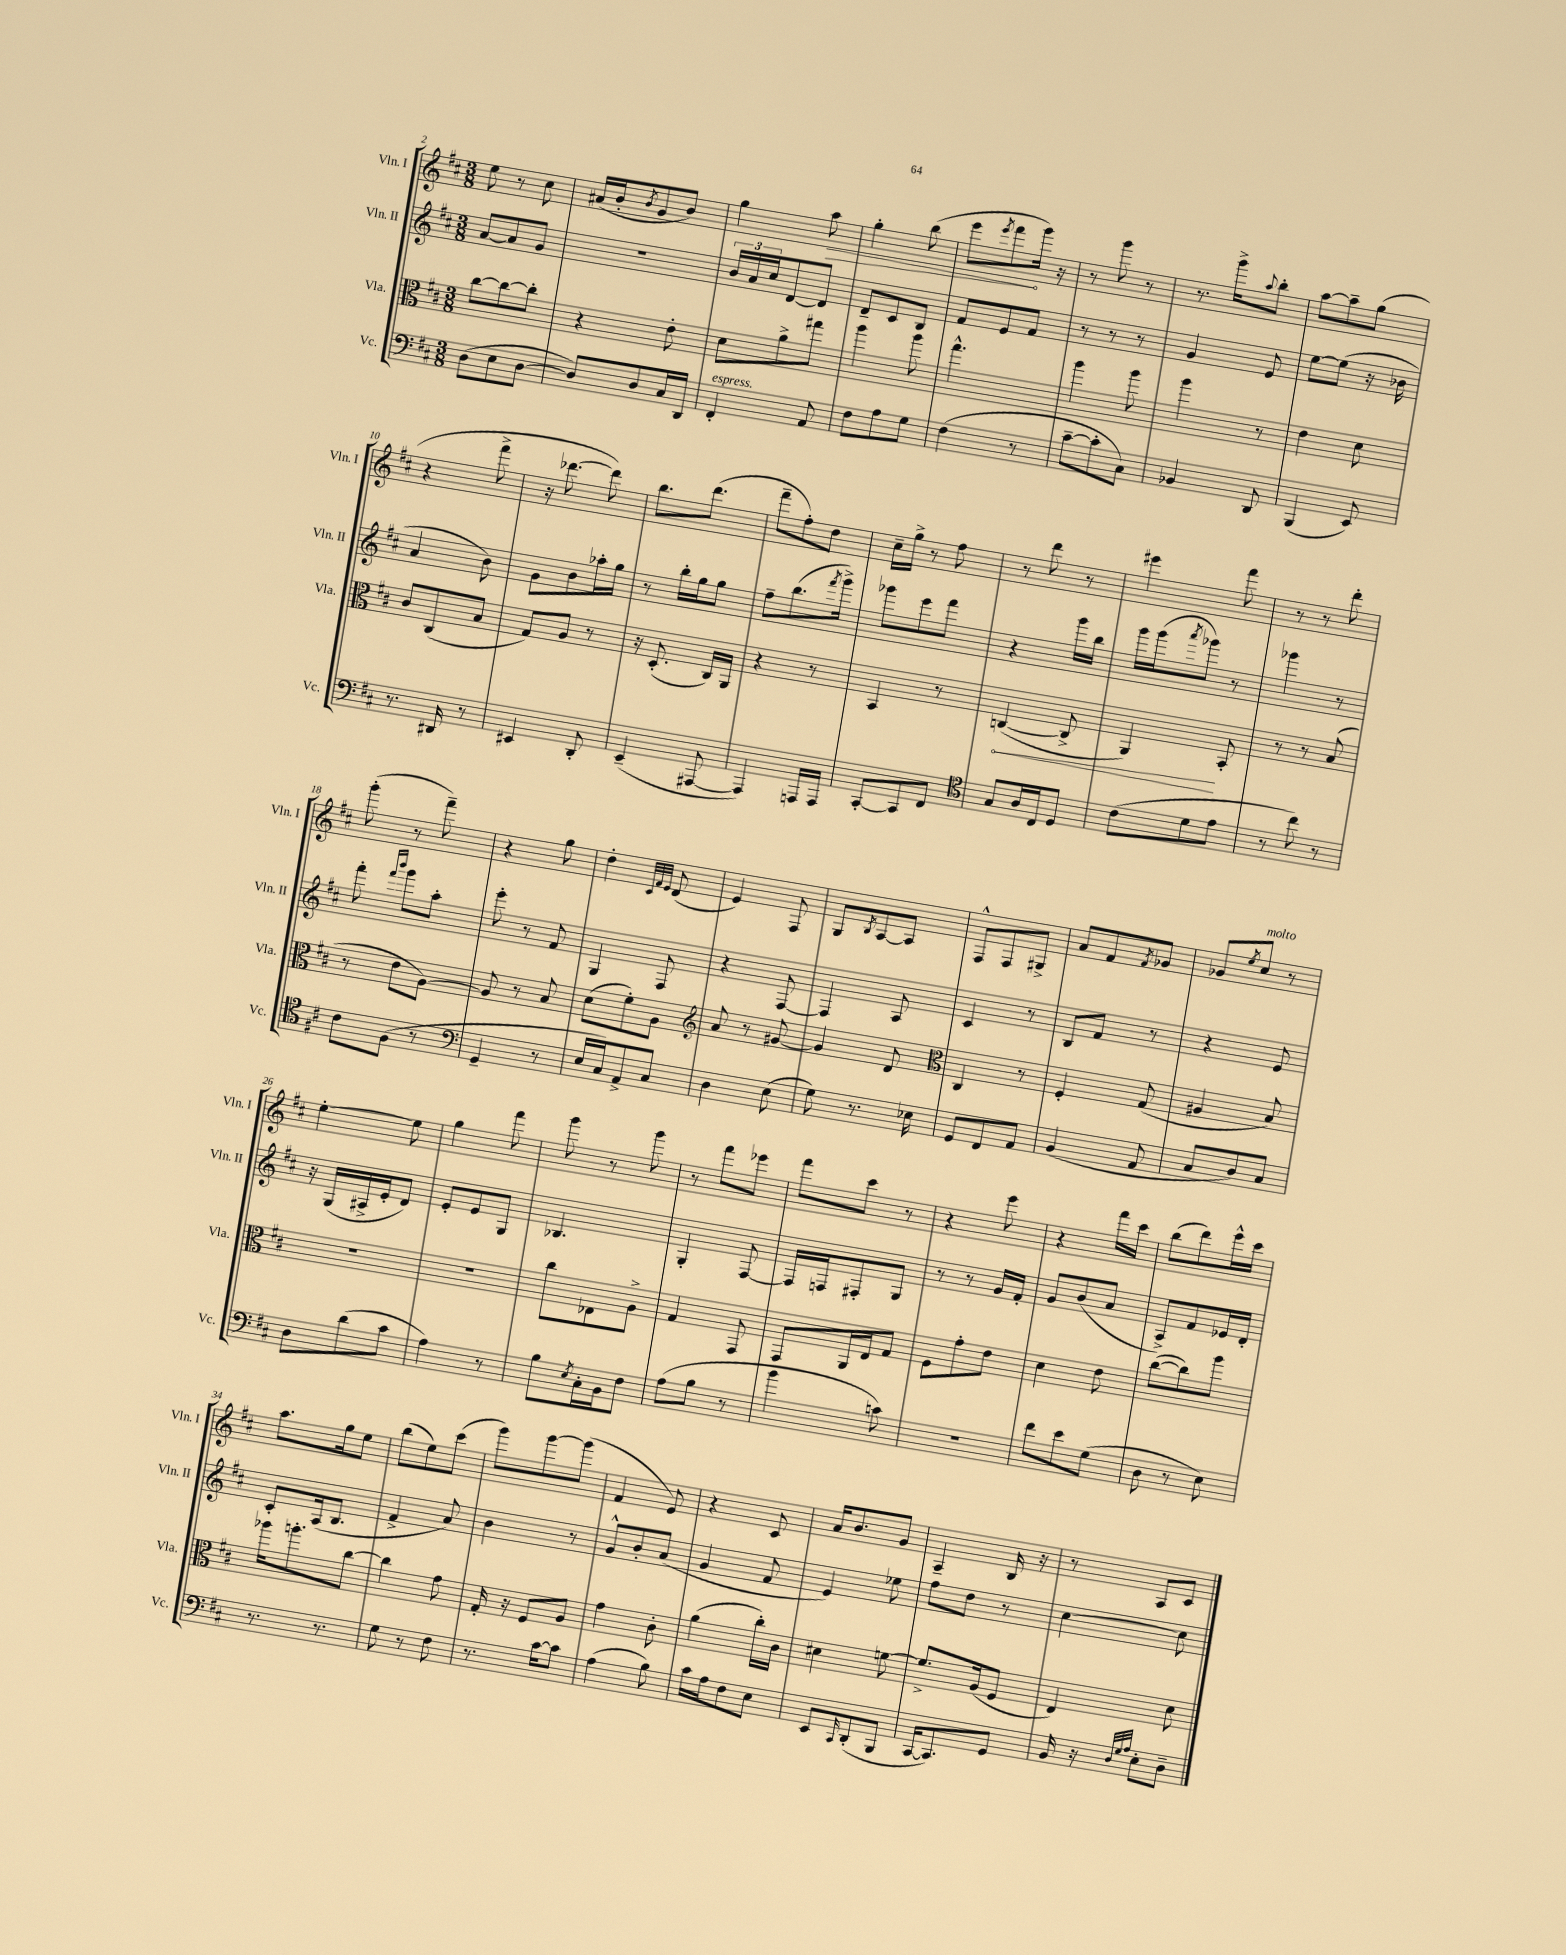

**kern	**kern	**kern	**kern
*staff4	*staff3	*staff2	*staff1
*clefF4	*clefC3	*clefG2	*clefG2
*k[f#c#]	*k[f#c#]	*k[f#c#]	*k[f#c#]
*M3/8	*M3/8	*M3/8	*M3/8
(8D	[8cc#	[8a	8ee
8E	8cc#_	8a]	8r
[8D	8cc#']	8g	8cc#
=	=	=	=
8D])	4r	4.r	(16a#
.	.	.	16b'
.	.	.	8qb
8D	.	.	8g
16C#	8e'	.	8b)
16DD	.	.	.
=	=	=	=
4FF#'	8d	24b	4gg
.	.	24a	.
.	.	24cc#	.
.	8a^	[8d	.
8AA	8gg#	8d]	8aa
=	=	=	=
8F#	4aa	8d~	4gg'
8A	.	8c#	.
8G	8aa	8B	(8bb
=	=	=	=
(4F#	4.gg^^	8f#	8eee
.	.	.	8qeee
.	.	8e	8fff#
8r	.	8f#	16ggg)
.	.	.	16r
=	=	=	=
[8c#~	4aa	8r	8r
8c#']	.	8r	8ggg
8C#)	8aa	8r	8r
=	=	=	=
4BB-	4aa	4g	8.r
.	.	.	16ggg^
.	.	.	8qqaa
8DD	8r	8e	8bb'
=	=	=	=
(4BBB	4e	[8ee	[8aa
.	.	(8ee]	8aa~]
8EE)	8d	16r	(8gg
.	.	16b-	.
=	=	=	=
8.r	8c#	4a	4r
.	(8C#	.	.
16DD#	.	.	.
8r	8B	8b)	8fff#^
=	=	=	=
4EE#	8G)	8g	16r
.	.	.	[8.ddd-
.	8A	8b	.
8DD'	8r	16aa-'	8ddd-])
.	.	16gg	.
=	=	=	=
(4EE~	16r	8r	8.bb
.	(8.D'	.	.
.	.	16bb'	.
.	.	16gg	(8.ddd
[8AAA#	16C#)	8gg	.
.	16AA	.	.
=	=	=	=
4AAA#])	4r	8ff#~	8fff#~
.	.	(8.bb	8ff#')
16AAA	8r	.	8dd
.	.	8qfff#	.
16AAA	.	16ggg^)	.
=	=	=	=
[8CC#'	4BB	8ggg-	16cc#~
.	.	.	16gg^
8CC#]	.	8eee	8r
8FF#	8r	8fff#	8ff#
=	=	=	=
*clefC4	*	*	*
8G	([4C	4r	8r
16A	.	.	8ddd
16C#	.	.	.
8D	8C^]	16ggg	8r
.	.	16bb	.
=	=	=	=
(8c#	4AA)	16ggg	4eee#
.	.	(16ggg	.
.	.	8qaaa	.
8d	.	8ggg-)	.
8e	8BB'	8r	8fff#
=	=	=	=
8r	8r	4ggg-	8r
8cc#)	8r	.	8r
8r	(8B	8r	8ddd'
=	=	=	=
8c#	8r	8fff#'	(8ggg'
.	.	16qqfff#	.
.	.	16qqbbb	.
(8F#	8e	8ggg	8r
8r	[8A)	8aa'	8fff#~)
=	=	=	=
*clefF4	*	*	*
4GG~	8A]	8eee'	4r
.	8r	8r	.
8r	8B	8f#	8gg
=	=	=	=
16E	(8d	4G	4dd'
16C#)	.	.	.
8AA^	8f#')	.	.
.	.	.	32qqc#
.	.	.	32qqf#
.	.	.	32qqe
8C#	8A	8F#	(8d
=	=	=	=
*	*clefG2	*	*
4D	8a	4r	4e)
.	8r	.	.
(8E	[8g#	[8F#	8F#
=	=	=	=
8G)	4g#]	4F#]	8G
.	.	.	8qB
8.r	.	.	[8A
.	8d	8A	8A]
16E-	.	.	.
=	=	=	=
*	*clefC3	*	*
8GG	4C#	4c#	8F#^^
8FF#	.	.	8F#
8AA	8r	8r	8G#^
=	=	=	=
(4BB	4F#'	8B	8a
.	.	8f#	8f#
.	.	.	8qf#
8AA	(8G	8r	8g-
=	=	=	=
8C#	4A#	4r	8g-
.	.	.	8qee
8D)	.	.	8cc#
8C#	8B)	8e	8r
=	=	=	=
8D	4.r	16r	[4ee'
.	.	(16G	.
(8d	.	16A#^	.
.	.	16e'	.
8c#	.	8d)	8ee]
=	=	=	=
4A)	4.r	8e'	4gg
.	.	8e	.
8r	.	8G	8fff#
=	=	=	=
8B	8cc#	4.B-	8ggg
8qE	.	.	.
16C#'	8E-	.	8r
16BB	.	.	.
8F#	8A^	.	8ggg
=	=	=	=
(8A	4G	4G'	8r
8B	.	.	8fff#
8r	8GG	[8F#	8eee-
=	=	=	=
4b	8GG	16F#]	8fff#
.	.	16F	.
.	16AA	8F#'	8ccc#
.	16E	.	.
8c)	8G	8G	8r
=	=	=	=
4.r	8F#	8r	4r
.	8g'	8r	.
.	8e	16g	8eee
.	.	16f#'	.
=	=	=	=
8f#	4d	8g	4r
8e	.	(8b	.
(8G	8e	8a	16fff#
.	.	.	16ccc#
=	=	=	=
8D	([8cc#	8A^)	(8bb
8r	8cc#])	8f#	8ddd)
8E)	8aa	16e-	16eee^^
.	.	16d'	16ccc#
=	=	=	=
8.r	16aa-	8c#'	8.aa
.	8.aa'	.	.
.	.	(16A	.
8.r	.	8.B	16gg
.	[8cc#	.	8ee
=	=	=	=
8G	4cc#]	4f#^	(8bb
8r	.	.	8ee)
8F#	8g	8a)	(8ccc#
=	=	=	=
8.r	16G'	4b	8ggg)
.	16r	.	.
.	8F#	.	[8ggg
[16c#	.	.	.
8c#]	8A	8r	(8ggg]
=	=	=	=
(4A	4g	8g^^	4f#
.	.	8b'	.
8B)	8c#'	(8a	8e)
=	=	=	=
16c#	(4a	4g	4r
16A	.	.	.
8F#	.	.	.
8E	16cc#')	8f#	8c#
.	16c#	.	.
=	=	=	=
8EE	4d#	4e)	16a
.	.	.	8.b
16qqCC#	.	.	.
(8DD'	.	.	.
8BBB	[8f	8ee-	8g
=	=	=	=
[16CC#	8.f^]	8ff#	4A~
8.CC#])	.	.	.
.	.	8dd	.
.	(16A	.	.
8GG	8F#	8r	16B
.	.	.	16r
=	=	=	=
16BB	4E)	[4cc#	8r
16r	.	.	.
32qqD	.	.	.
32qqG	.	.	.
32qqA	.	.	.
8E'	.	.	8A
8D~	8d	8cc#]	8c#
==	==	==	==
*-	*-	*-	*-
